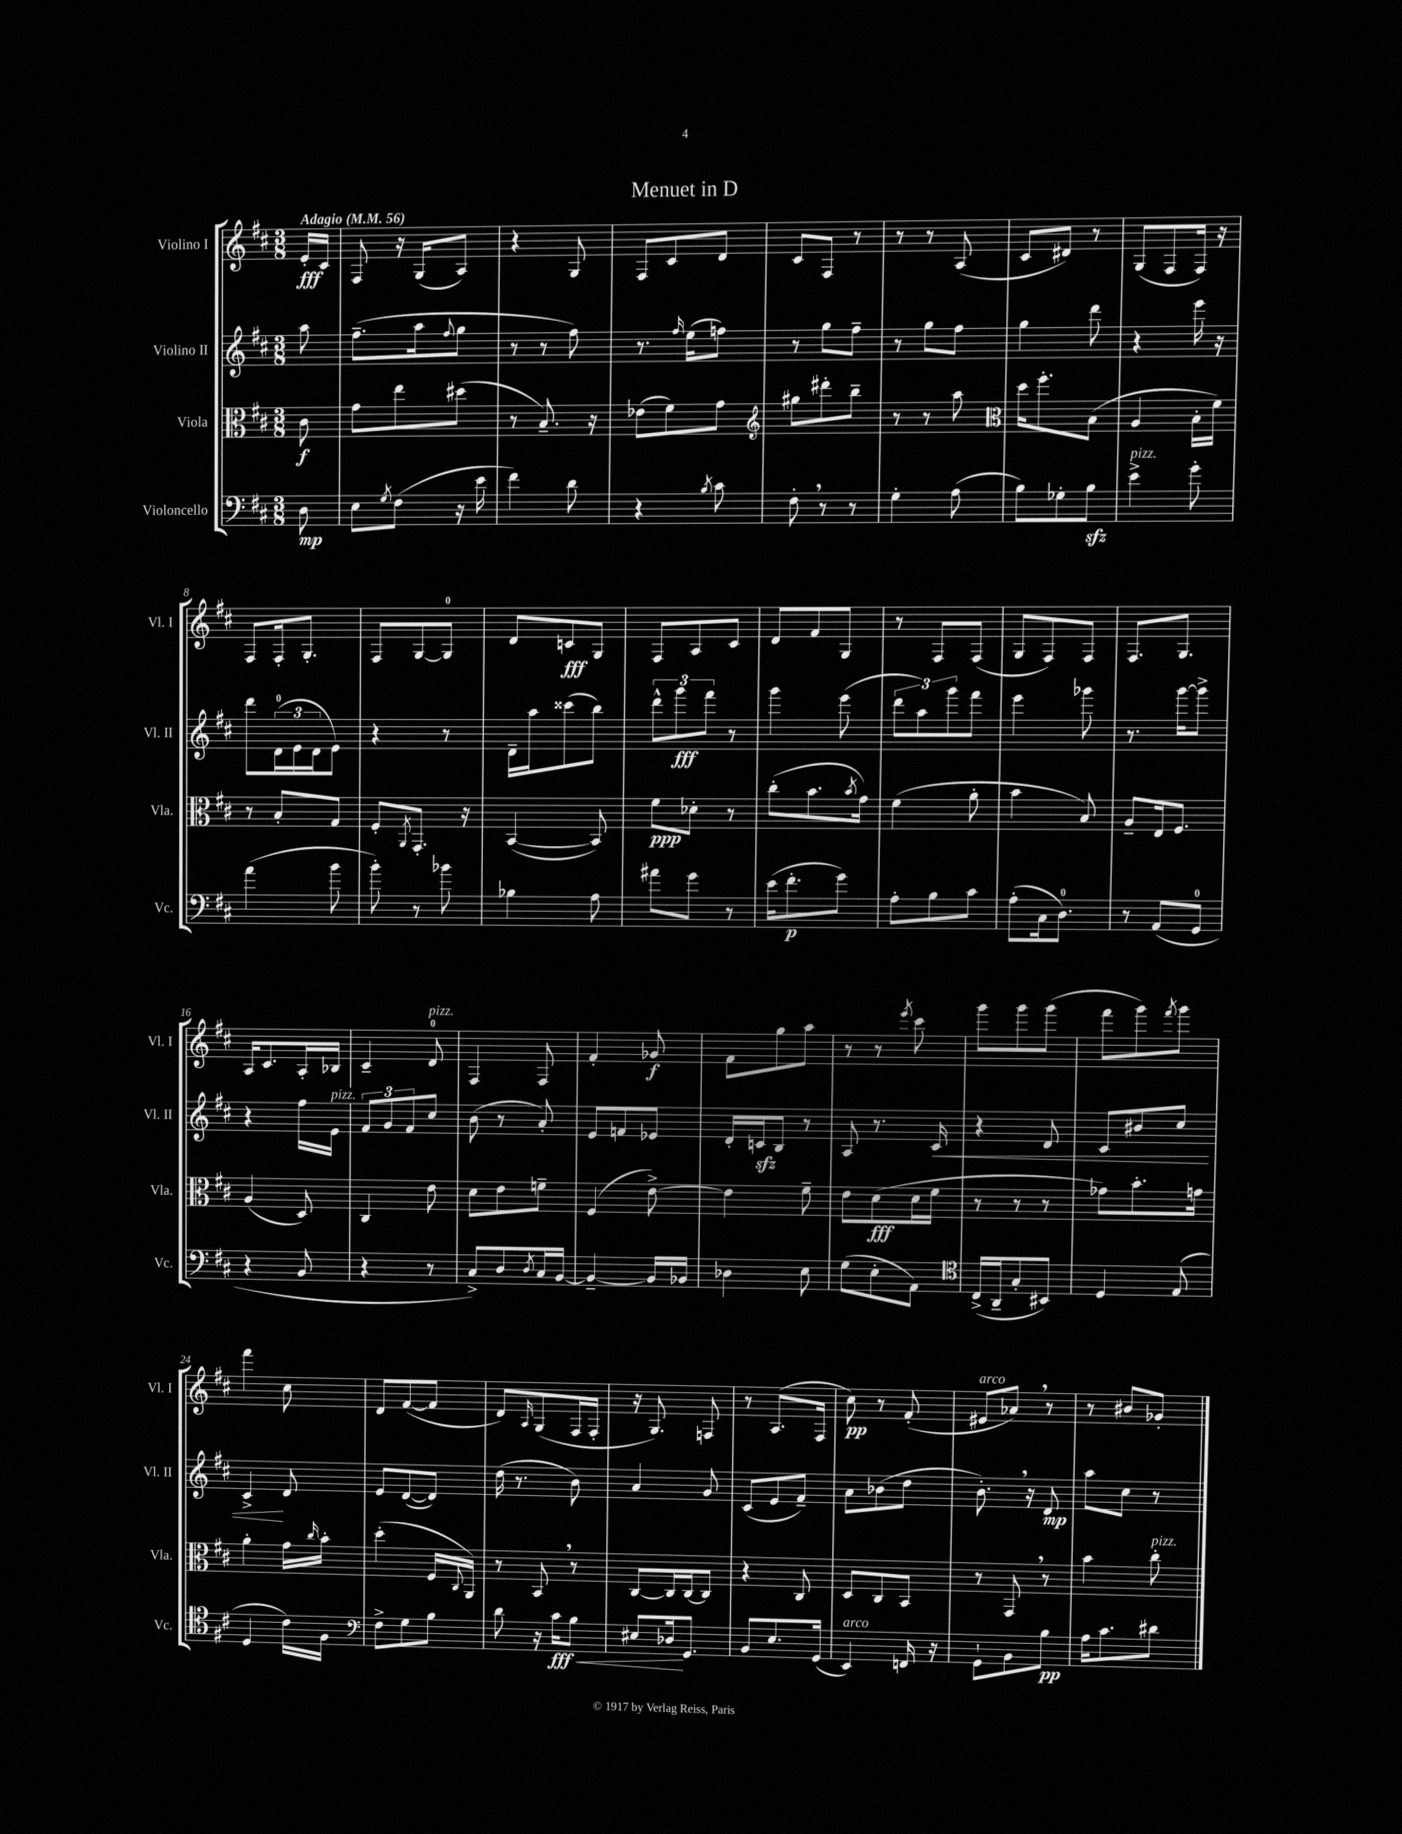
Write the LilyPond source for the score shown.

\header { title = "Menuet in D" }
<<
\new StaffGroup <<
\new Staff = "s0" \with { instrumentName = "Violino I" shortInstrumentName = "Vl. I" } {
    \clef treble \key d \major \numericTimeSignature \time 3/8 \partial 8 \tempo "Adagio" 4 = 56
    e'16-.\fff cis'16 |
    fis8 r16 g16( a8) |
    r4 g8 |
    fis8 cis'8 d'8 |
    cis'8 fis8 r8 |
    r8 r8 a8( |
    cis'8 dis'8) r8 |
    g8( fis8 fis16) r16 |
    fis8 fis16-. g8.-. |
    fis8 g8~ g8-0 |
    d'8 c'8\fff g8 |
    fis8 a8 cis'8 |
    d'8 fis'8 g8 |
    r8 fis8 fis8( |
    g8 fis8) fis8 |
    fis8. g8. |
    a16 cis'8. a16-. bes16 |
    cis'4-- d'8-0^\markup { \italic "pizz." } |
    fis4 fis8 |
    fis'4-. ges'8\f |
    fis'8 g''8 a''8 |
    r8 r8 \acciaccatura { e'''8 } cis'''8 |
    g'''8 g'''8 g'''8( |
    fis'''8 g'''8) \acciaccatura { fis'''8 } g'''8 |
    fis'''4 cis''8 |
    d'8 fis'8~( fis'8 |
    d'8) \grace { a16 } g8( fis16 fis16-. |
    r16 g8.) f8 |
    r8 a8.( fis16 |
    cis''8\pp) r8 fis'8-.( |
    eis'8^\markup { \italic "arco" } aes'8) \breathe r8 |
    r8 bis'8 ges'8-. \bar "|." |
}
\new Staff = "s1" \with { instrumentName = "Violino II" shortInstrumentName = "Vl. II" } {
    \clef treble \key d \major \numericTimeSignature \time 3/8 \partial 8
    a''8 |
    fis''8.--( a''16 \appoggiatura { fis''8 } g''8 |
    r8 r8 fis''8) |
    r8. \grace { fis''16 } e''16( f''8) |
    r8 g''8 fis''8-- |
    r8 g''8 fis''8 |
    g''4 d'''8 |
    r4 e'''16 r16 |
    d'''8 \tuplet 3/2 { d'16-0( e'16 d'16 } e'8) |
    r4 r8 |
    d'16-- a''16 cisis'''8( b''8) |
    \tuplet 3/2 { d'''8-^ g'''8\fff fis'''8 } r8 |
    g'''4 e'''8( |
    \tuplet 3/2 { d'''8 a''8) g'''8 } fis'''8 |
    e'''4 ges'''8 |
    r8. g'''16~ g'''8-> |
    r4 fis''16 e'16^\markup { \italic "pizz." } |
    \tuplet 3/2 { fis'8 g'8 fis'8 } cis''8 |
    b'8( r8 a'8-.) |
    e'8 f'8 ees'8 |
    d'16-. c'16\sfz b8 r8 |
    a8 r8. cis'16\< |
    r4 d'8 |
    cis'8 bis'8 cis''8 |
    cis'4->\! d'8 |
    e'8 d'8~( d'8) |
    d''16( r8. b'8) |
    a'4 g'8 |
    cis'8( e'8 fis'8--) |
    a'8 bes'8( d''8 |
    b'8.-.) \breathe r16 d'8\mp |
    a''8 cis''8 r8 \bar "|." |
}
\new Staff = "s2" \with { instrumentName = "Viola" shortInstrumentName = "Vla." } {
    \clef alto \key d \major \numericTimeSignature \time 3/8 \partial 8
    cis'8\f |
    g'8 e''8 dis''8( |
    r8 b8.--) r16 |
    ees'8( fis'8) g'8 |
    \clef treble gis''8 dis'''8-. b''8-- |
    r8 r8 a''8 |
    \clef alto d''16 fis''8.-. b8( |
    a4 b16-. fis'16) |
    r8 b8-. g8 |
    fis8-. \acciaccatura { a,8 } g,8.-. r16 |
    b,4~( b,8) |
    fis'8\ppp des'8-. r8 |
    cis''8-.( b'8. \acciaccatura { b'8 } g'16) |
    fis'4( a'8-. |
    b'4 b8) |
    a8-- e16 fis8. |
    a4( d8) |
    cis4 e'8 |
    d'8 e'8 f'8-- |
    fis4( e'8~->) |
    e'4 fis'8-- |
    e'8 d'8\fff( d'16 fis'16 |
    r8 r8 r8 |
    ges'8) b'8.-. g'16 |
    a'4-. g'16 \grace { cis''16 } b'16-. |
    d''4-.( fis16 \appoggiatura { cis8 } a,16) |
    r8 b,8 \breathe r8 |
    cis8~ cis16 cis16~ cis8 |
    r4 cis8 |
    d8 cis8 b,8 |
    r8 g,8 \breathe r8 |
    b'4 cis''8-.^\markup { \italic "pizz." } \bar "|." |
}
\new Staff = "s3" \with { instrumentName = "Violoncello" shortInstrumentName = "Vc." } {
    \clef bass \key d \major \numericTimeSignature \time 3/8 \partial 8
    d8\mp |
    e8 \acciaccatura { g8 } fis8( r16 e'16 |
    fis'4) d'8 |
    r4 \acciaccatura { b8 } cis'8 |
    fis8-. \breathe r8 r8 |
    g4-. a8( |
    b8) ges8-. b8\sfz |
    e'4->^\markup { \italic "pizz." } g'8-. |
    a'4( b'8 |
    b'8-.) r8 bes'8 |
    bes4 a8 |
    ais'8 g'8 r8 |
    e'16( fis'8.-.\p g'8) |
    a8-. b8 cis'8 |
    a8-.( cis16 d8.-0) |
    r8 a,8( g,8-0 |
    r4 b,8 |
    r4 r8 |
    cis8->) d8 \acciaccatura { d8 } cis16 b,16~ |
    b,4~-- b,16 bes,16 |
    des4 e8 |
    g8( e8-. a,8) |
    \clef tenor cis16->( a,16-- g8-. bis,8) |
    d4 e8( |
    d4 cis'16) fis16 |
    \clef bass fis8-> g8 b8 |
    d'8 r16 cis'16\fff\< b8 |
    eis8 des16\! g,8. |
    b,8 e8. g,16( |
    e,4^\markup { \italic "arco" }) f,16 r16 |
    g,8-! b,8 b8\pp |
    a16 cis'8. dis'8 \bar "|." |
}
>>
>>
